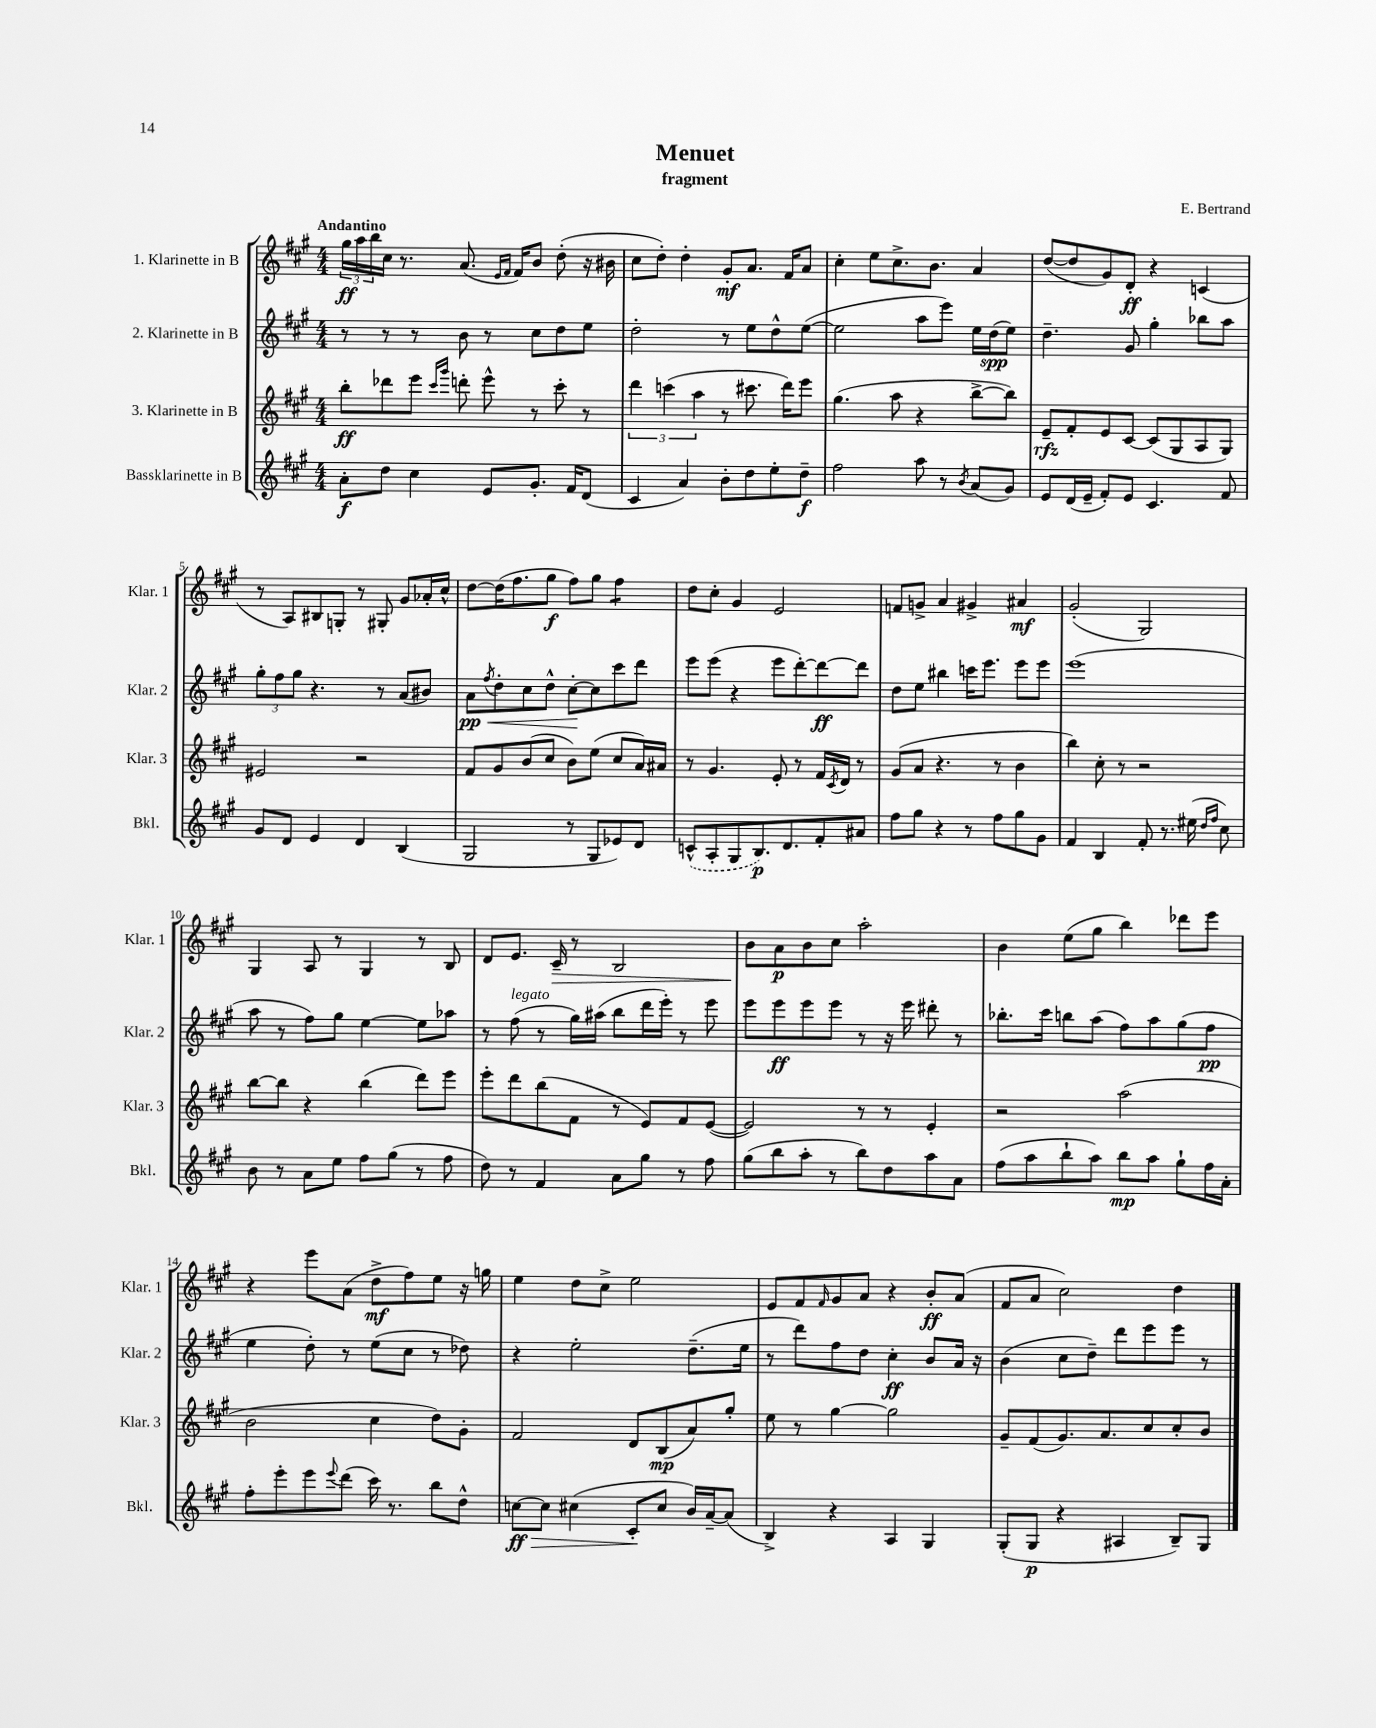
\header { title = "Menuet" composer = "E. Bertrand" subtitle = "fragment" }
<<
\new StaffGroup <<
\new Staff = "s0" \with { instrumentName = "1. Klarinette in B" shortInstrumentName = "Klar. 1" } {
    \clef treble \key a \major \numericTimeSignature \time 4/4 \tempo "Andantino"
    \tuplet 3/2 { gis''16\ff a''16 b''16 } cis''16 r8. a'8.( \grace { e'16 fis'16 } fis'16) b'8 d''8-.( r16 bis'16 |
    cis''8 d''8-.) d''4-. gis'8-.\mf a'8. fis'16 a'8 |
    cis''4-. e''8 cis''8.-> b'8. a'4 |
    d''8~( d''8 gis'8) d'8-.\ff r4 c'4( |
    r8 a8) bis8 g8-. r8 gis8-. gis'8 aes'16-. cis''16-^ |
    d''8~ d''16( fis''8. gis''8\f fis''8) gis''8 fis''4:8 |
    d''8 cis''8-. gis'4 e'2 |
    f'8 g'8-> a'4 gis'4-> ais'4\mf |
    gis'2-.( gis2) |
    gis4 a8 r8 gis4 r8 b8 |
    d'8 e'8. cis'16--\> r8 b2 |
    b'8\! a'8\p b'8 cis''8 a''2-. |
    b'4 e''8( gis''8 b''4) des'''8 e'''8 |
    r4 e'''8 a'8( d''8->\mf fis''8) e''8 r16 g''16 |
    e''4 d''8 cis''8-> e''2 |
    e'8 fis'8 \grace { fis'16 } gis'8 a'8 r4 b'8-.\ff a'8( |
    fis'8 a'8 cis''2) d''4 \bar "|." |
}
\new Staff = "s1" \with { instrumentName = "2. Klarinette in B" shortInstrumentName = "Klar. 2" } {
    \clef treble \key a \major \numericTimeSignature \time 4/4
    r8 r8 r8 b'8 r8 cis''8 d''8 e''8 |
    d''2-. r8 e''8 d''8-^ e''8~( |
    e''2 a''8 e'''8) e''16 d''16\spp( e''8) |
    d''4.-- gis'8 gis''4-. bes''8 a''8 |
    \tuplet 3/2 { gis''8-. fis''8 gis''8 } r4. r8 a'8( bis'8) |
    a'8\pp\< \acciaccatura { fis''8 } d''8-. cis''8 d''8-^ cis''8~-.\! cis''8 cis'''8 d'''8 |
    e'''8 e'''8( r4 e'''8 d'''8~-.) d'''8~\ff d'''8 |
    d''8 e''8 bis''4 c'''16 e'''8. e'''8 e'''8 |
    e'''1( |
    a''8 r8 fis''8) gis''8 e''4~ e''8 aes''8 |
    r8 fis''8^\markup { \italic "legato" }( r8 gis''16) ais''16( b''8 d'''16 e'''16-.) r8 e'''8 |
    e'''8 e'''8\ff e'''8 e'''8 r8 r16 e'''16 dis'''8-. r8 |
    bes''8.-. cis'''16 b''8 a''8( fis''8) a''8 gis''8( fis''8\pp |
    e''4 d''8-.) r8 e''8( cis''8 r8 des''8) |
    r4 e''2-. d''8.--( e''16 |
    r8 d'''8) fis''8 d''8 cis''4-.\ff b'8 a'16 r16 |
    b'4( cis''8 d''8--) d'''8 e'''8 e'''8 r8 \bar "|." |
}
\new Staff = "s2" \with { instrumentName = "3. Klarinette in B" shortInstrumentName = "Klar. 3" } {
    \clef treble \key a \major \numericTimeSignature \time 4/4
    b''8-.\ff des'''8 e'''8 \grace { cis'''16 gis'''16 } d'''8-. e'''8-^ r8 cis'''8-. r8 |
    \tuplet 3/2 { d'''4 c'''4( a''4 } r8 cis'''8. d'''16) e'''8 |
    gis''4.( a''8 r4 b''8~-> b''8) |
    e'8--\rfz fis'8-. e'8 cis'8~ cis'8( gis8 a8 gis8) |
    eis'2 r2 |
    fis'8 gis'8 b'8( cis''8 b'8) e''8( cis''8 a'16) ais'16 |
    r8 gis'4. e'8-. r8 fis'16 \acciaccatura { cis'8 } d'16 r8 |
    gis'8( a'8 r4. r8 b'4 |
    b''4) cis''8-. r8 r2 |
    b''8~ b''8 r4 b''4( d'''8) e'''8 |
    e'''8-. d'''8 b''8( fis'8 r8 e'8) fis'8 e'8~( |
    e'2) r8 r8 e'4-. |
    r2 a''2( |
    b'2 cis''4 d''8) gis'8-. |
    fis'2 d'8 b8\mp( a'8) gis''8-. |
    e''8 r8 gis''4~ gis''2 |
    gis'8-- fis'8( gis'8.) a'8. cis''8 cis''8-. b'8 \bar "|." |
}
\new Staff = "s3" \with { instrumentName = "Bassklarinette in B" shortInstrumentName = "Bkl." } {
    \clef treble \key a \major \numericTimeSignature \time 4/4
    a'8-.\f d''8 cis''4 e'8 gis'8.-. fis'16 d'8( |
    cis'4 a'4) b'8-. d''8 e''8-. d''8--\f |
    fis''2 a''8 r8 \acciaccatura { b'8 } a'8( gis'8) |
    e'8 d'16( e'16-- fis'8-.) e'8 cis'4. fis'8 |
    gis'8 d'8 e'4 d'4 b4( |
    gis2 r8 gis8 ees'8) d'8 |
    \once \slurDashed c'8-^( a8-. gis8 b8.\p) d'8. fis'8-. ais'8 |
    fis''8 gis''8 r4 r8 fis''8 gis''8 gis'8 |
    fis'4 b4 fis'8-. r8. eis''16( \grace { d''16 fis''16 } cis''8) |
    b'8 r8 a'8 e''8 fis''8 gis''8( r8 fis''8 |
    d''8) r8 fis'4 a'8 gis''8 r8 fis''8 |
    gis''8( b''8 a''8-. r8 b''8) d''8 a''8 a'8 |
    fis''8( a''8 b''8-! a''8) b''8\mp a''8 gis''8-! fis''16 a'16-. |
    fis''8-. e'''8-. e'''8 \appoggiatura { e'''8 } d'''8( cis'''16) r8. b''8 d''8-^ |
    c''8~\ff\> c''8 cis''4( cis'8-.\! cis''8 b'16) a'16~-- a'8( |
    b4->) r4 a4 gis4 |
    gis8-.( gis8\p r4 ais4 b8--) gis8 \bar "|." |
}
>>
>>
